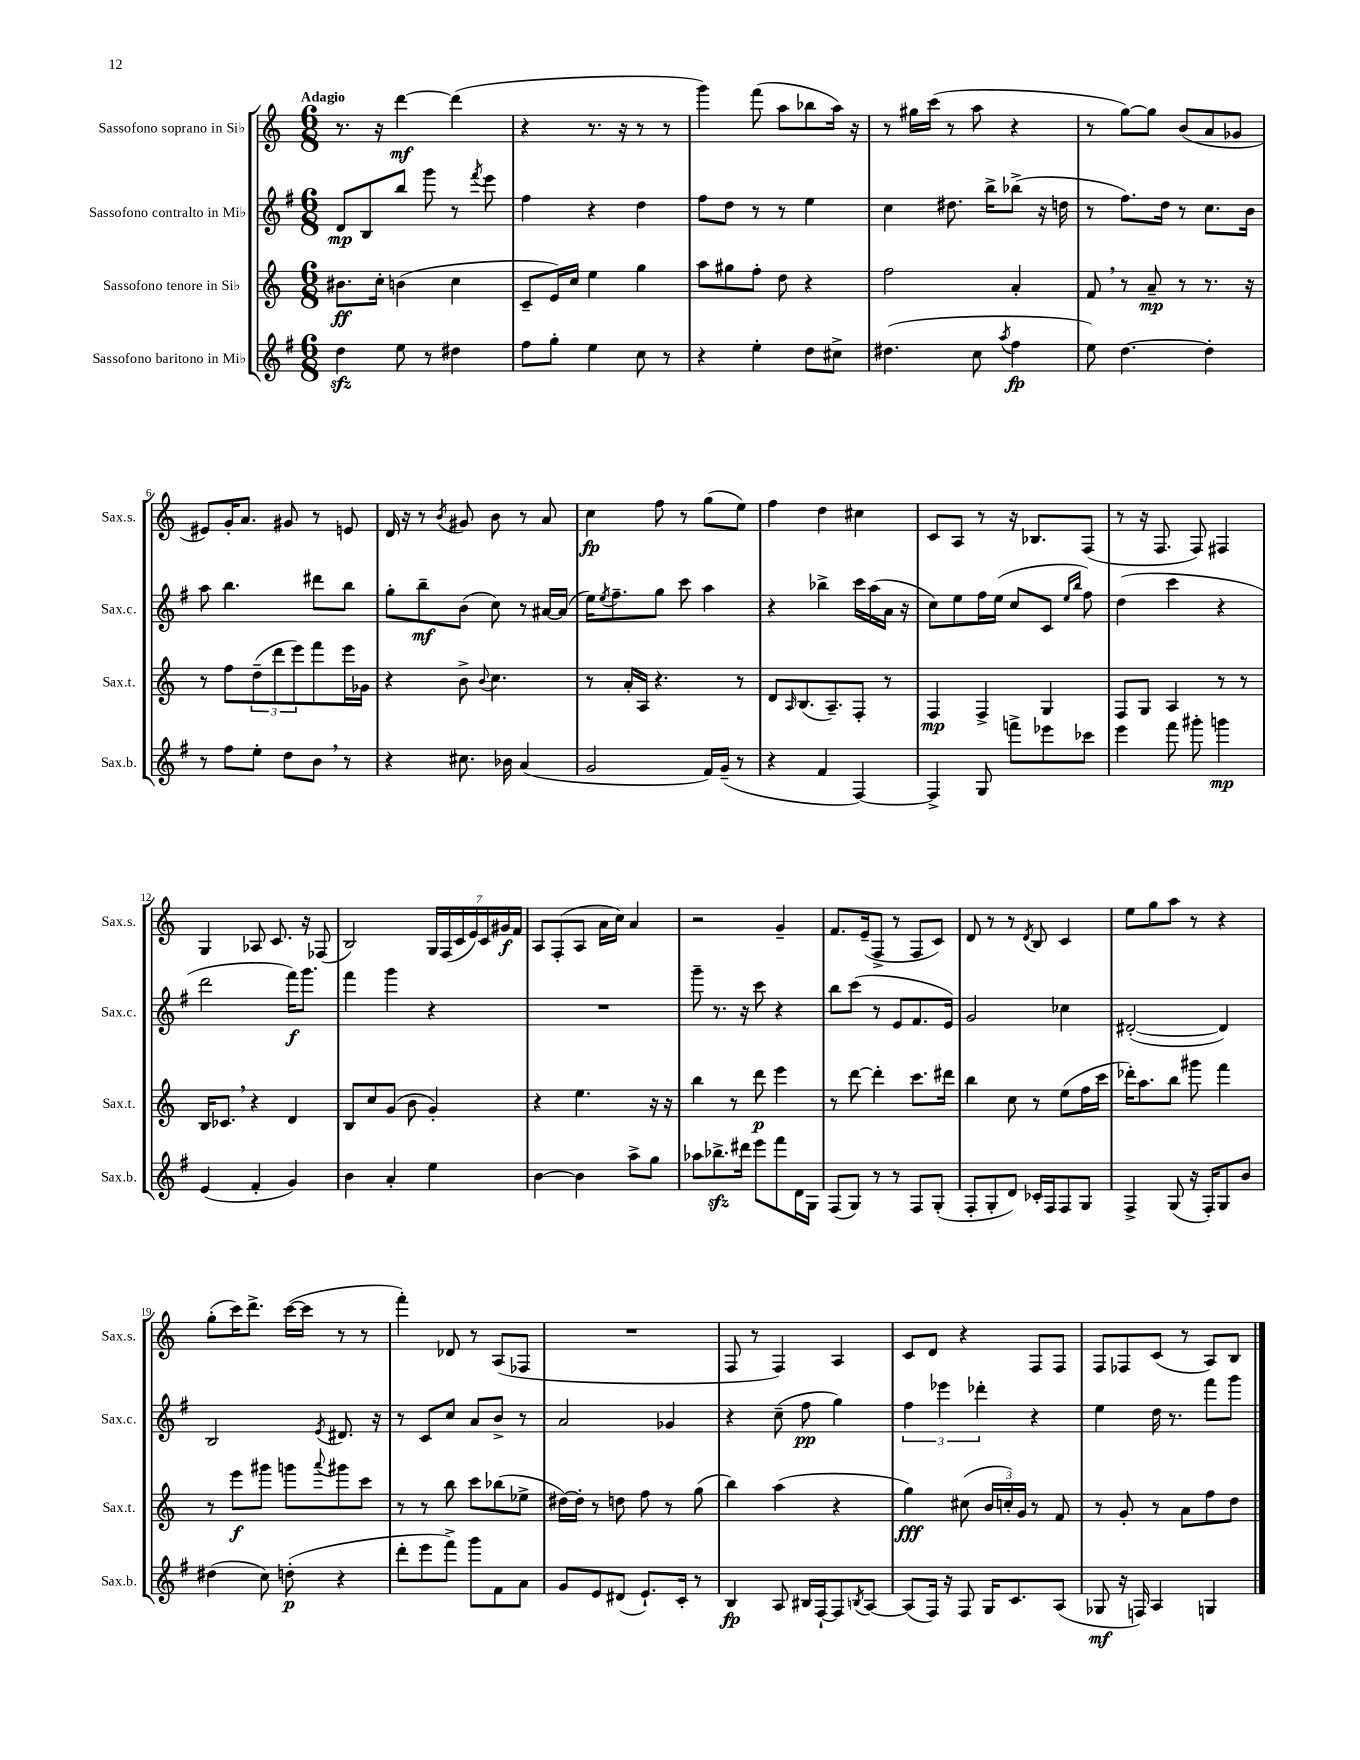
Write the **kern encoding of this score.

**kern	**kern	**kern	**kern
*staff4	*staff3	*staff2	*staff1
*clefG2	*clefG2	*clefG2	*clefG2
*k[f#]	*k[]	*k[f#]	*k[]
*M6/8	*M6/8	*M6/8	*M6/8
4dd	8.b#	8d	8.r
.	.	8B	.
.	16cc'	.	16r
8ee	(4b	8bb	[4ddd
8r	.	8ggg	.
4dd#	4cc	8r	(4ddd]
.	.	8qfff#	.
.	.	8eee	.
=	=	=	=
8ff#	8c~	4ff#	4r
8gg'	16e)	.	.
.	16cc	.	.
4ee	4ee	4r	8.r
.	.	.	16r
8cc	4gg	4dd	8r
8r	.	.	8r
=	=	=	=
4r	8aa	8ff#	4ggg)
.	8gg#	8dd	.
4ee'	8ff'	8r	(8fff
.	8dd	8r	8aa
8dd	4r	4ee	8bb-
8cc#^	.	.	16aa)
.	.	.	16r
=	=	=	=
(4.dd#	2ff	4cc	8r
.	.	.	16gg#
.	.	.	(16ccc
.	.	8.dd#	8r
8cc	.	.	8aa
.	.	16bb^	.
8qaa	.	.	.
4ff#	4a'	(8bb-^	4r
.	.	16r	.
.	.	16dd	.
=	=	=	=
8ee)	8f	8r	8r
[4.dd	8r	8.ff#)	[8gg)
.	8a~	.	8gg]
.	.	16dd	.
.	8r	8r	(8b
4dd']	8.r	8.cc	8a
.	.	.	8g-
.	16r	16b	.
=	=	=	=
8r	8r	8aa	8e#)
8ff#	8ff	4.bb	16g'
.	.	.	8.a
8ee'	(12dd~	.	.
.	12ddd	.	.
8dd	.	.	8g#
.	12eee)	.	.
8b	8fff	8ddd#	8r
8r	16eee	8bb	8e
.	16g-	.	.
=	=	=	=
4r	4r	8gg'	16d
.	.	.	16r
.	.	8bb~	8r
.	.	.	8qb
8.cc#	8b^	(8b	8g#
.	8qqb	.	.
.	4.cc	8cc)	8b
16b-	.	.	.
(4a	.	8r	8r
.	.	[16a#	8a
.	.	(16a#]	.
=	=	=	=
2g	8r	16ee)	4cc
.	.	8qee	.
.	.	8.ff#~	.
.	16a'	.	.
.	16A	.	.
.	4.r	8gg	8ff
.	.	8ccc	8r
16f#)	.	4aa	(8gg
(16g~	.	.	.
8r	8r	.	8ee)
=	=	=	=
4r	8d	4r	4ff
.	16qqA	.	.
.	(8.B	.	.
4f#	.	4bb-^	4dd
.	8.A~)	.	.
[4F#)	8F'	16ccc	4cc#
.	.	(16aa	.
.	8r	16a	.
.	.	16r	.
=	=	=	=
4F#^]	4F	8cc)	8c
.	.	8ee	8A
8G	4F^	16ff#	8r
.	.	(16ee	.
8fff^	.	8cc	16r
.	.	.	8.B-
8eee-	4G	8c	.
.	.	16qqee	.
.	.	16qqbb	.
8ccc-	.	8ff#)	(8F
=	=	=	=
4eee	8F	(4dd	8r
.	8G	.	16r
.	.	.	8.F
8fff#	4A	4ccc	.
8ggg#'	.	.	8F)
4ggg	8r	4r	4F#
.	8r	.	.
=	=	=	=
(4e	16B	2ddd	4G
.	8.c-	.	.
4f#'	4r	.	8A-
.	.	.	8.c
4g)	4d	16fff#)	.
.	.	8.ggg	16r
.	.	.	(8F-
=	=	=	=
4b	8B	4fff#	2B)
.	8cc	.	.
4a'	(8g	4ggg	.
.	8b	.	.
4ee	4g')	4r	28G
.	.	.	(28F
.	.	.	28c
.	.	.	28e)
.	.	.	28c
.	.	.	28g#
.	.	.	28f
=	=	=	=
[4b	4r	2.r	8A
.	.	.	(8F'
4b]	4.ee	.	8A
.	.	.	16a
.	.	.	16cc)
8aa^	.	.	4a
8gg	16r	.	.
.	16r	.	.
=	=	=	=
8aa-	4bb	8ggg~	2r
8.bb-^	.	8.r	.
.	8r	.	.
16ddd#	.	16r	.
8eee	8ddd	8ccc	.
8fff#	4eee	4r	4g~
16d	.	.	.
16G	.	.	.
=	=	=	=
(8F#	8r	8bb	8.f
8G)	[8ddd	(8ccc	.
.	.	.	(16e~
8r	4ddd']	8r	8F^
8r	.	8e	8r
8F#	8.ccc	8.f#	8F
(8G'	.	.	8c)
.	16ddd#	16e)	.
=	=	=	=
8F#'	4bb	2g	8d
8G'	.	.	8r
8d)	8cc	.	8r
.	.	.	8qd
16c-'	8r	.	8B
16F#	.	.	.
8F#	(8ee	4cc-	4c
8G	16ff	.	.
.	16ccc	.	.
=	=	=	=
4F#^	16ddd-')	([2d#'	8ee
.	8.aa	.	.
.	.	.	8gg
(8G	8bb	.	8aa
16r	8ggg#	.	8r
16F#')	.	.	.
8G	4fff	4d#])	4r
8b	.	.	.
=	=	=	=
(4dd#	8r	2B	(8gg'
.	8eee	.	16ccc)
.	.	.	8.ddd^
8cc)	8ggg#	.	.
(8dd'	8ggg	.	([16ccc
.	.	.	16ccc]
.	8qqaaa	8qe	.
4r	8ggg#	8.d#	8r
.	8ccc	.	8r
.	.	16r	.
=	=	=	=
8ddd'	8r	8r	4fff')
8eee	8r	8c	.
8fff#^)	8bb	8cc	8d-
8ggg	8ccc	8a	8r
8f#	(8bb-	8b^	(8A
8a	8ee-^	8r	8F-
=	=	=	=
8g	[16dd#)	2a	2.r
.	16dd#']	.	.
8e	8r	.	.
(8d#	8dd	.	.
8.e`)	8ff	.	.
.	8r	4g-	.
16c'	.	.	.
8r	(8gg	.	.
=	=	=	=
4B	4bb)	4r	8F
.	.	.	8r
8A	(4aa	(8cc~	4F)
16B#	.	8ff#	.
[16F#`	.	.	.
8F#]	4r	4gg)	4A
8qB	.	.	.
[8A	.	.	.
=	=	=	=
(8A]	4gg)	6ff#	8c
16F#)	.	.	8d
.	.	6eee-	.
16r	.	.	.
8F#	(8cc#	.	4r
.	.	6ddd-'	.
16G	24b	.	.
.	24cc')	.	.
8.c	.	.	.
.	24g	.	.
.	8r	4r	8F
(8A	8f	.	8F
=	=	=	=
8G-	8r	4ee	8F
16r	8g'	.	8F-
16F)	.	.	.
4A	8r	16dd	(8c
.	.	8.r	.
.	8a	.	8r
4G	8ff	8fff#	8A)
.	8dd	8ggg	8B
==	==	==	==
*-	*-	*-	*-
